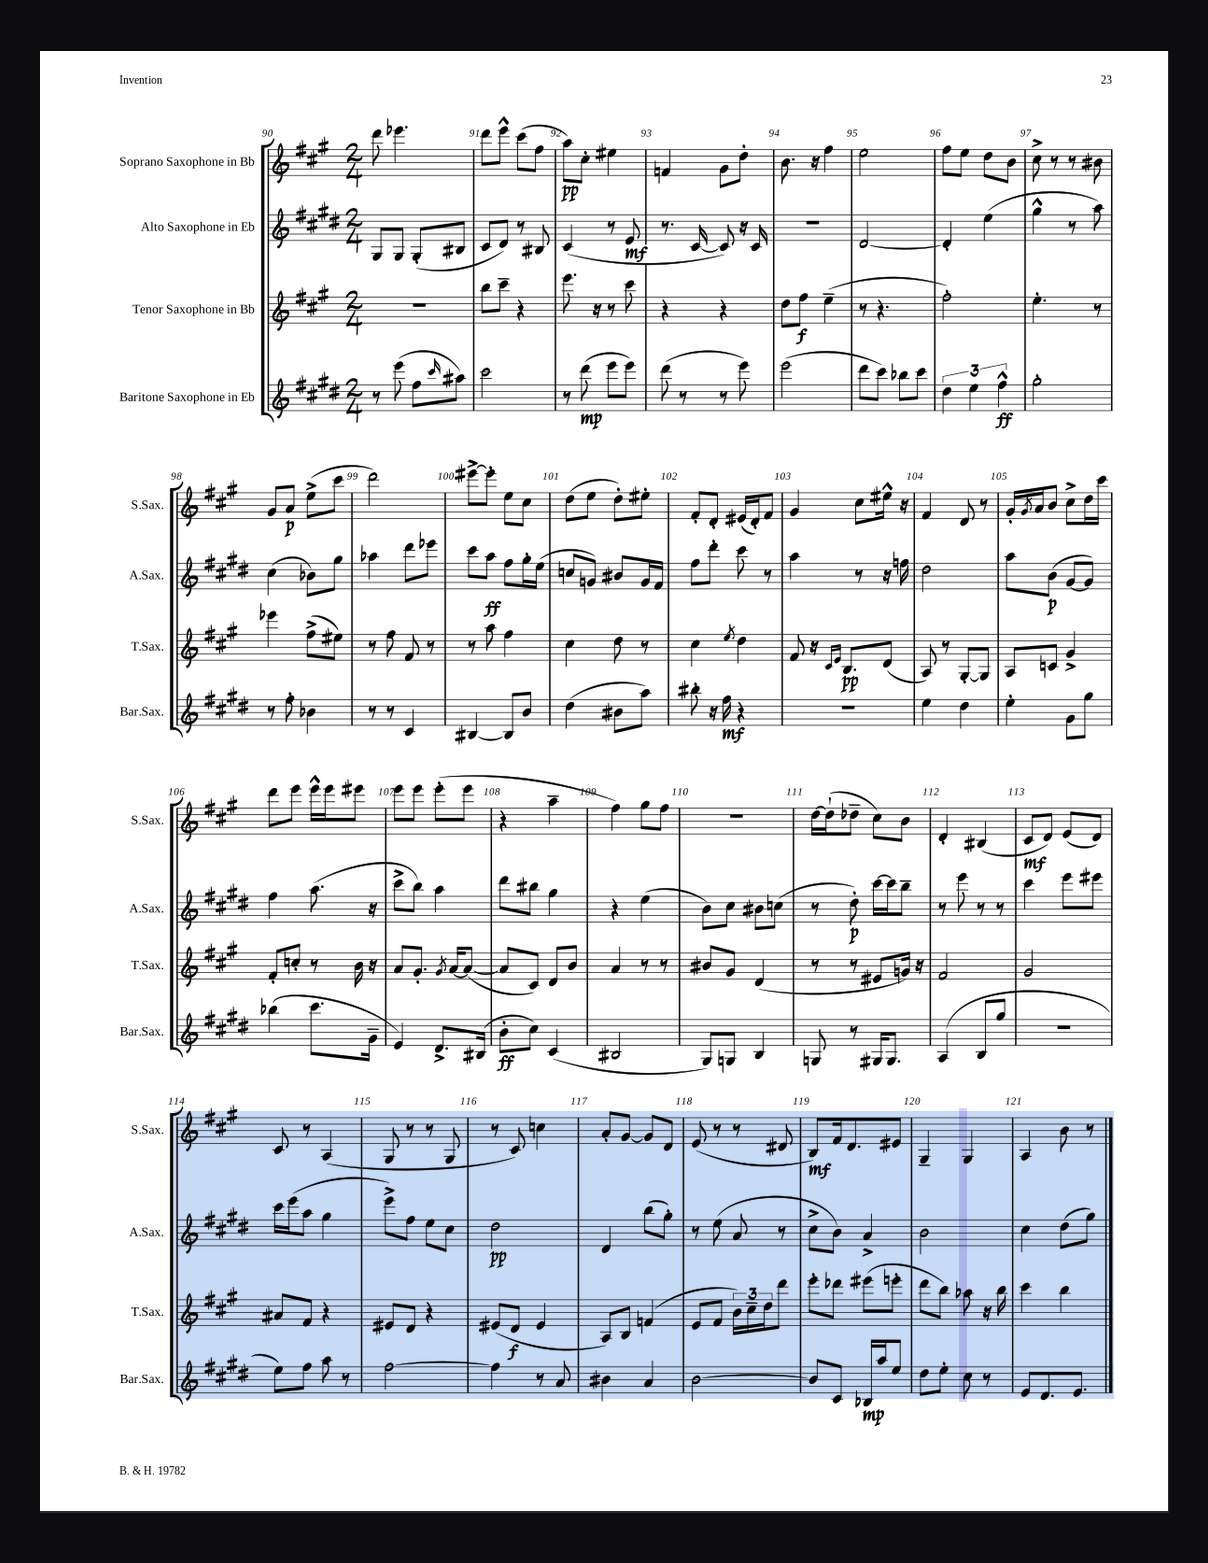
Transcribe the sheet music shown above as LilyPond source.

<<
\new StaffGroup <<
\new Staff = "s0" \with { instrumentName = "Soprano Saxophone in Bb" shortInstrumentName = "S.Sax." } {
    \clef treble \key a \major \numericTimeSignature \time 2/4
    d'''8 ees'''4. |
    d'''8 e'''8-^ cis'''8( fis''8 |
    a''8\pp) cis''8-. eis''4 |
    f'4 gis'8 d''8-. |
    b'8. r16 fis''4 |
    e''2 |
    fis''8 e''8 d''8 b'8 |
    cis''8-> r8 r8 bis'8 |
    gis'8 a'8\p e''8->( cis'''8 |
    d'''2) |
    eis'''8~-> eis'''8-. e''8 cis''8 |
    d''8( e''8 d''8-.) eis''8-. |
    fis'8-. d'8-. eis'16( d'16-.) fis'8 |
    gis'4 cis''8 eis''16-^ r16 |
    fis'4 d'8 r8 |
    gis'16-. \acciaccatura { gis'8 } a'16 b'8 cis''8-> d''16 cis'''16 |
    d'''8 e'''8 e'''16-^ e'''16 eis'''8 |
    e'''8 e'''8 e'''8-.( e'''8 |
    r4 a''4-- |
    fis''4) gis''8 fis''8 |
    r2 |
    d''16~ d''16-!( des''8-- cis''8) b'8 |
    d'4-. bis4( |
    cis'8\mf d'8) e'8( d'8) |
    cis'8 r8 a4( |
    gis8 r8 r8 gis8 |
    r8 cis'8) c''4 |
    a'8-. gis'8~ gis'8 d'8 |
    e'8( r8 r8 dis'8 |
    b8\mf) fis'16 d'8. eis'8 |
    gis4-- gis4 |
    a4 b'8 r8 \bar "|." |
}
\new Staff = "s1" \with { instrumentName = "Alto Saxophone in Eb" shortInstrumentName = "A.Sax." } {
    \clef treble \key e \major \numericTimeSignature \time 2/4
    gis8 gis8 gis8-.( bis8 |
    cis'8 dis'8) r8 bis8 |
    cis'4( r8 e'8\mf |
    r8. cis'16~ cis'8) r16 cis'16 |
    r2 |
    dis'2~ |
    dis'4-. e''4( |
    gis''4-^ r8 a''8) |
    cis''4( bes'8) gis''8 |
    aes''4 dis'''8 ees'''8 |
    cis'''8 a''8\ff fis''8 gis''16-. e''16( |
    c''8 g'8) bis'8 g'16 fis'16 |
    fis''8 dis'''8-. cis'''8 r8 |
    a''4 r8 r16 f''16 |
    dis''2 |
    a''8 b'8\p( gis'8~ gis'8) |
    fis''4 a''8.( r16 |
    cis'''8-> b''8) a''4 |
    dis'''8 bis''8 gis''4 |
    r4 e''4( |
    b'8) cis''8 bis'8 c''8( |
    r8 dis''8-.\p) cis'''16~ cis'''16 b''8-- |
    r8 e'''8 r8 r8 |
    cis'''4 e'''8 eis'''8 |
    cis'''16 e'''16( a''8 gis''4 |
    e'''8->) fis''8 e''8 cis''8 |
    dis''2\pp |
    dis'4 b''8( gis''8-.) |
    r8 e''8( a'8 r8 |
    cis''8-> b'8) a'4-> |
    b'2 |
    cis''4 dis''8( gis''8) \bar "|." |
}
\new Staff = "s2" \with { instrumentName = "Tenor Saxophone in Bb" shortInstrumentName = "T.Sax." } {
    \clef treble \key a \major \numericTimeSignature \time 2/4
    R2 |
    b''8 cis'''8-- r4 |
    e'''8. r16 r8 cis'''8 |
    r4 r4 |
    d''8 fis''8\f e''4--( |
    r8 r4. |
    fis''2-.) |
    e''4.-. r8 |
    ees'''4 fis''8->( eis''8) |
    r8 fis''8 fis'8 r8 |
    r8 a''8 fis''4 |
    cis''4 d''8 r8 |
    cis''4 \acciaccatura { e''8 } d''4 |
    fis'8 r16 \grace { cis'16 e'16 } b8.\pp d'8( |
    a8) r8 gis8~-. gis8 |
    a8 c'8 gis'4-> |
    fis'8-. c''8-. r8 b'16 r16 |
    a'8 gis'8.-. \acciaccatura { gis'8 } a'16~ a'8~( |
    a'8 cis'8) d'8 b'8 |
    a'4 r8 r8 |
    bis'8 gis'8 d'4( |
    r8 r8 eis'8 g'16) r16 |
    fis'2 |
    gis'2 |
    ais'8 fis'8 r4 |
    eis'8 d'8 r4 |
    eis'8( d'8\f eis'4 |
    a8) b8 f'4( |
    e'8 fis'8 \tuplet 3/2 { b'16) cis''16-- d''16 } d'''8 |
    e'''8-. des'''8 eis'''8( e'''8-. |
    d'''8 b''8) aes''8 r16 b''16 |
    cis'''4 b''4 \bar "|." |
}
\new Staff = "s3" \with { instrumentName = "Baritone Saxophone in Eb" shortInstrumentName = "Bar.Sax." } {
    \clef treble \key e \major \numericTimeSignature \time 2/4
    r8 e'''8( fis''8 \grace { cis'''16 } ais''8) |
    cis'''2 |
    r8 dis'''8\mp( e'''8 e'''8) |
    dis'''8( r8 r8 e'''8) |
    e'''2( |
    dis'''8 cis'''8) bes''8 cis'''8 |
    \tuplet 3/2 { dis''4 e''4 fis''4-^\ff } |
    gis''2-. |
    r8 fis''8-. bes'4 |
    r8 r8 cis'4 |
    bis4~ bis8 b'8 |
    dis''4( bis'8 a''8) |
    bis''8-. r16 fis''16\mf r4 |
    r2 |
    e''4 dis''4 |
    e''4-. gis'8 gis''8 |
    bes''4( cis'''8. gis'16-- |
    e'4) dis'8.-> bis16( |
    b'8-.\ff cis''8) cis'4( |
    bis2 |
    gis8) g8 b4 |
    g8 r8 gis16 gis8. |
    a4( b8 gis''8 |
    R2 |
    e''8) fis''8 a''8 r8 |
    fis''2~ |
    fis''4 r8 a'8 |
    bis'4 a'4 |
    b'2~ |
    b'8 cis'8 bes16\mp a''16 e''8 |
    dis''8 e''8-. cis''8 r8 |
    e'8 dis'8. e'8. \bar "|." |
}
>>
>>
\layout { \context { \Score currentBarNumber = #90 \override BarNumber.break-visibility = ##(#f #t #t) barNumberVisibility = #all-bar-numbers-visible } }
